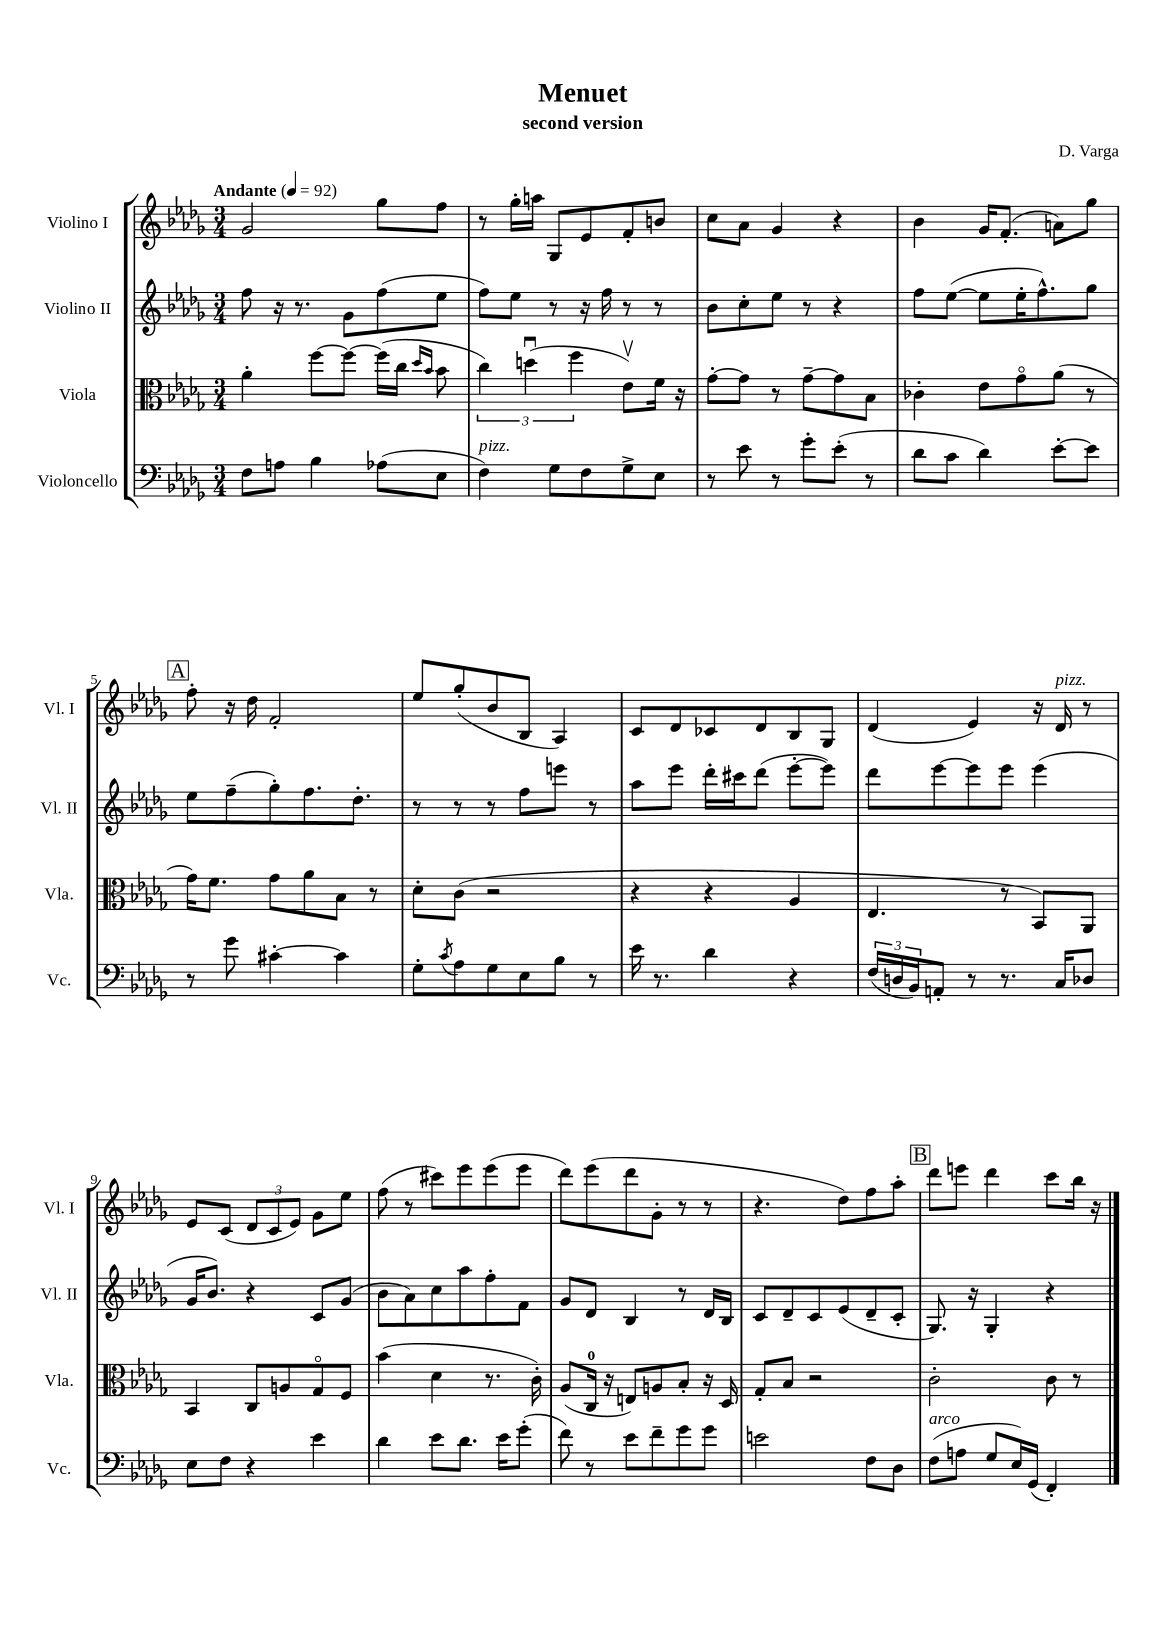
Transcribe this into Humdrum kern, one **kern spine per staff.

**kern	**kern	**kern	**kern
*staff4	*staff3	*staff2	*staff1
*clefF4	*clefC3	*clefG2	*clefG2
*k[b-e-a-d-g-]	*k[b-e-a-d-g-]	*k[b-e-a-d-g-]	*k[b-e-a-d-g-]
*M3/4	*M3/4	*M3/4	*M3/4
*MM92	*MM92	*MM92	*MM92
8F	4a-'	8ff	2g-
8A	.	16r	.
.	.	8.r	.
4B-	[8ff	.	.
.	8ff_	8g-	.
(8A-	(16ff]	(8ff	8gg-
.	16cc	.	.
.	16qqdd-	.	.
.	16qqb-	.	.
8E-	8b-	8ee-	8ff
=	=	=	=
4F)	6cc)	8ff)	8r
.	.	8ee-	16gg-'
.	(6ddu	.	.
.	.	.	16aa
8G-	.	8r	8G-
.	6ff	.	.
8F	.	16r	8e-
.	.	16ff	.
8G-^	8e-v)	8r	8f'
8E-	16f	8r	8b
.	16r	.	.
=	=	=	=
8r	[8g-'	8b-	8cc
8e-	8g-]	8cc'	8a-
8r	8r	8ee-	4g-
8g-'	[8g-~	8r	.
(8e-'	8g-]	4r	4r
8r	8B-	.	.
=	=	=	=
8d-	4c-'	8ff	4b-
8c	.	([8ee-	.
4d-)	8e-	8ee-]	16g-
.	.	.	(8.f'
.	8g-o	16ee-'	.
.	.	8.ff^^)	.
[8e-'	(8a-	.	8a)
8e-]	8r	8gg-	8gg-
=	=	=	=
8r	16g-)	8ee-	8ff'
.	8.f	.	.
8g-	.	(8ff~	16r
.	.	.	16dd-
[4c#'	8g-	8gg-')	2f'
.	8a-	8.ff	.
4c#]	8B-	.	.
.	.	8.dd-'	.
.	8r	.	.
=	=	=	=
8G-'	8d-'	8r	8ee-
8qc	.	.	.
8A-	(8c	8r	(8gg-'
8G-	2r	8r	8b-
8E-	.	8ff	8B-
8B-	.	8eee	4A-)
8r	.	8r	.
=	=	=	=
16e-	4r	8aa-	8c
8.r	.	.	.
.	.	8eee-	8d-
4d-	4r	16ddd-'	8c-
.	.	16ccc#	.
.	.	(8ddd-	8d-
4r	4A-	[8eee-'	8B-
.	.	8eee-])	8G-
=	=	=	=
(24F	4.E-	8ddd-	(4d-
24D	.	.	.
24BB-)	.	.	.
8AA'	.	[8eee-	.
8r	.	8eee-]	4e-)
8.r	8r	8eee-	.
.	8BB-)	(4eee-	16r
16C	.	.	16d-
8D-	8AA-	.	8r
=	=	=	=
8E-	4BB-	16g-	8e-
.	.	8.b-)	.
8F	.	.	(8c
4r	8C	4r	12d-
.	.	.	12c
.	8A	.	.
.	.	.	12e-)
4e-	8G-o	8c	8g-
.	8F	(8g-	8ee-
=	=	=	=
4d-	(4b-	8b-	(8ff
.	.	8a-)	8r
8e-	4d-	8cc	8ccc#)
8.d-	.	8aa-	8eee-
.	8.r	8ff'	(8eee-
16e-	.	.	.
(8g-'	.	8f	8eee-
.	16c')	.	.
=	=	=	=
8f)	(8A-	8g-	8ddd-)
8r	16C	8d-	(8eee-
.	16r	.	.
8e-	8E)	4B-	8ddd-
8f~	8A	.	8g-'
8g-	8B-'	8r	8r
8g-	16r	16d-	8r
.	16D-	16B-	.
=	=	=	=
2e	8G-'	8c	4.r
.	8B-	8d-~	.
.	2r	8c	.
.	.	(8e-	8dd-)
8F	.	8d-~	8ff
8D-	.	8c'	8aa-'
=	=	=	=
(8F	2c'	8.G-)	8ddd-
8A	.	.	8eee
.	.	16r	.
8G-	.	4G-'	4ddd-
16E-)	.	.	.
(16GG-	.	.	.
4FF')	8c	4r	8ccc
.	8r	.	16bb-
.	.	.	16r
==	==	==	==
*-	*-	*-	*-
